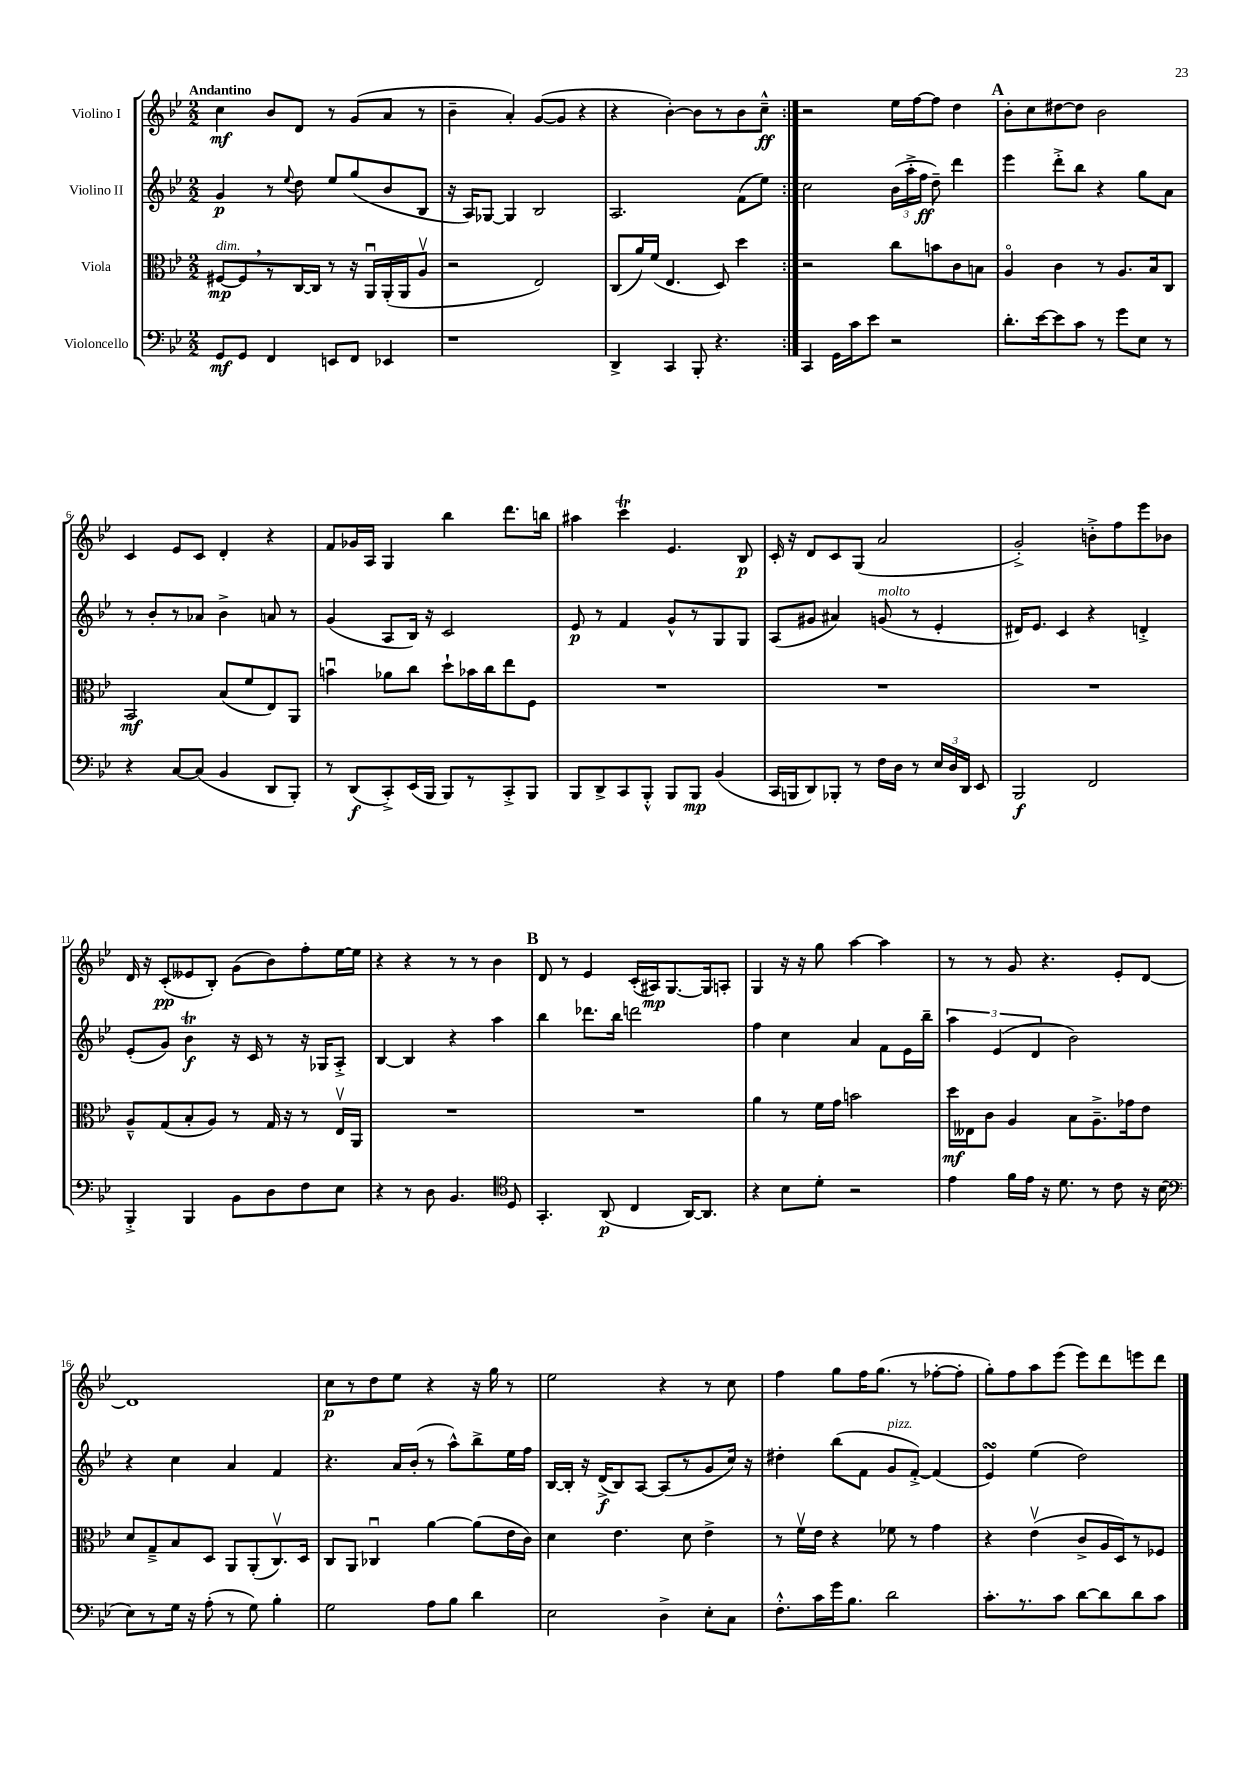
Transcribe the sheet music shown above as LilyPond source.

<<
\new StaffGroup <<
\new Staff = "s0" \with { instrumentName = "Violino I" } {
    \clef treble \key bes \major \numericTimeSignature \time 2/2 \tempo "Andantino"
    \autoBeamOff \repeat volta 2 { c''4\mf bes'8[ d'8] r8 g'8[( a'8] r8 |
    bes'4-- a'4-.) g'8[~( g'8] r4 |
    r4 bes'4~-.) bes'8[ r8 bes'8 c''8]---^\ff | }
    r2 ees''16[ f''16~ f''8] d''4 |
    \mark \markup { \bold "A" } bes'8[-. c''8 dis''8~ dis''8] bes'2 |
    c'4 ees'8[ c'8] d'4-. r4 |
    f'8[ ges'16 a16] g4 bes''4 d'''8.[ b''16] |
    ais''4 c'''4\trill ees'4. bes8\p |
    c'16-. r16 d'8[ c'8 g8]( a'2 |
    g'2-.->) b'8[-.-> f''8 ees'''8 bes'8] |
    d'16 r16 c'8[-.\pp( eeses'8 bes8]-.) g'8[( bes'8) f''8-. ees''16~ ees''16] |
    r4 r4 r8 r8 bes'4 |
    \mark \markup { \bold "B" } d'8 r8 ees'4 c'16[-.( ais16\mp) g8.~ g16 a8]-. |
    g4 r16 r16 g''8 a''4~ a''4 |
    r8 r8 g'8 r4. ees'8[-. d'8]~ |
    d'1 |
    c''8[\p r8 d''8 ees''8] r4 r16 g''16 r8 |
    ees''2 r4 r8 c''8 |
    f''4 g''8[ f''16 g''8.]( r8 fes''8[~-. fes''8]-. |
    g''8[-.) f''8 a''8 ees'''8]( ees'''8[) d'''8 e'''8 d'''8] \bar "|." |
}
\new Staff = "s1" \with { instrumentName = "Violino II" } {
    \clef treble \key bes \major \numericTimeSignature \time 2/2
    \autoBeamOff \repeat volta 2 { g'4\p r8 \appoggiatura { ees''8 } d''8 ees''8[ g''8( bes'8 bes8] |
    r16 a16[) ges8]~ ges4 bes2 |
    a2. f'8[( ees''8]) | }
    c''2 \tuplet 3/2 { bes'16[( a''16-.-> f''16]\ff } d''8--) d'''4 |
    \mark \markup { \bold "A" } ees'''4 d'''8[-.-> bes''8] r4 g''8[ a'8] |
    r8 bes'8[-. r8 aes'8] bes'4-> a'8 r8 |
    g'4( a8[ bes16]) r16 c'2 |
    ees'8\p r8 f'4 g'8[-^ r8 g8 g8] |
    a8[( gis'8] ais'4) g'8^\markup { \italic "molto" }( r8 ees'4-. |
    dis'16[) ees'8.] c'4 r4 d'4-.-> |
    ees'8[-.( g'8]) bes'4\trill\f r16 c'16 r8 r16 ges16[ a8]-.-> |
    bes4~ bes4 r4 a''4 |
    \mark \markup { \bold "B" } bes''4 des'''8.[ bes''16] d'''2 |
    f''4 c''4 a'4 f'8[ ees'16 bes''16]-- |
    \tuplet 3/2 { a''4 ees'4( d'4 } bes'2) |
    r4 c''4 a'4 f'4 |
    r4. a'16[ bes'16]-.( r8 a''8[-^) bes''8-> ees''16 f''16] |
    bes16[~ bes16]-. r16 d'16[->\f( bes8) a8]~ a8[( r8 g'8 c''16]) r16 |
    dis''4-. bes''8[( f'8] g'8[^\markup { \italic "pizz." } f'8]~-.->) f'4( |
    ees'4\turn) ees''4( d''2) \bar "|." |
}
\new Staff = "s2" \with { instrumentName = "Viola" } {
    \clef alto \key bes \major \numericTimeSignature \time 2/2
    \autoBeamOff \repeat volta 2 { fis8[~\mp^\markup { \italic "dim." } fis8 \breathe r8 c16~ c16] r8 r16 a,16[\downbow a,16-.( a,16 a8]\upbow |
    r2 ees2) |
    c8[( a'16) f'16]( ees4. d8) d''4 | }
    r2 c''8[ b'8 c'8 b8] |
    \mark \markup { \bold "A" } a4\flageolet c'4 r8 a8.[ bes16 c8] |
    bes,2\mf bes8[( f'8 ees8) a,8] |
    b'4\downbow aes'8[ c''8] d''8[-! bes'16 c''16 ees''8 f8] |
    R1 |
    R1 |
    R1 |
    a8[---^ g8( bes8-. a8]) r8 g16 r16 r8 ees16[\upbow a,16] |
    R1 |
    \mark \markup { \bold "B" } R1 |
    a'4 r8 f'16[ g'16] b'2 |
    d''16[\mf eeses16 c'8] a4 bes8[ a8.---> ges'16 ees'8] |
    d'8[ g8---> bes8 d8] a,8[ a,8-.( c8.\upbow) d16] |
    c8[ a,8] ces4\downbow a'4~ a'8[( ees'16 c'16]) |
    d'4 ees'4. d'8 ees'4-> |
    r8 f'16[\upbow ees'16] r4 fes'8 r8 g'4 |
    r4 ees'4\upbow( c'8[-> a16 d16) r8 fes8] \bar "|." |
}
\new Staff = "s3" \with { instrumentName = "Violoncello" } {
    \clef bass \key bes \major \numericTimeSignature \time 2/2
    \autoBeamOff \repeat volta 2 { g,8[\mf g,8] f,4 e,8[ f,8] ees,4 |
    r1 |
    d,4-> c,4 bes,,8-. r4. | }
    c,4 g,16[ c'16 ees'8] r2 |
    \mark \markup { \bold "A" } d'8.[-. ees'16~ ees'8 c'8] r8 g'8[ ees8] r8 |
    r4 c8[~ c8]( bes,4 d,8[ bes,,8]-.) |
    r8 d,8[\f( c,8-.->) ees,16( bes,,16] bes,,8[) r8 c,8-.-> bes,,8] |
    bes,,8[ d,8-> c,8 bes,,8]-.-^ bes,,8[ bes,,8]\mp bes,4( |
    c,16[ b,,16 d,8) bes,,8]-. r8 f16[ d16] r8 \tuplet 3/2 { ees16[ d16 d,16] } ees,8 |
    bes,,2\f f,2 |
    bes,,4-.-> bes,,4 bes,8[ d8 f8 ees8] |
    r4 r8 d8 bes,4. \clef tenor d8 |
    \mark \markup { \bold "B" } g,4.-. a,8\p( c4 a,16[~) a,8.] |
    r4 bes8[ d'8]-. r2 |
    ees'4 f'16[ ees'16] r16 d'8. r8 c'8 r16 bes16( |
    \clef bass ees8[) r8 g16] r16 a8-.( r8 g8) bes4-. |
    g2 a8[ bes8] d'4 |
    ees2 d4-> ees8[-. c8] |
    f8.[-.-^ c'16 g'16 bes8.] d'2 |
    c'8.[-. r8. c'8] d'8[~ d'8 d'8 c'8] \bar "|." |
}
>>
>>
